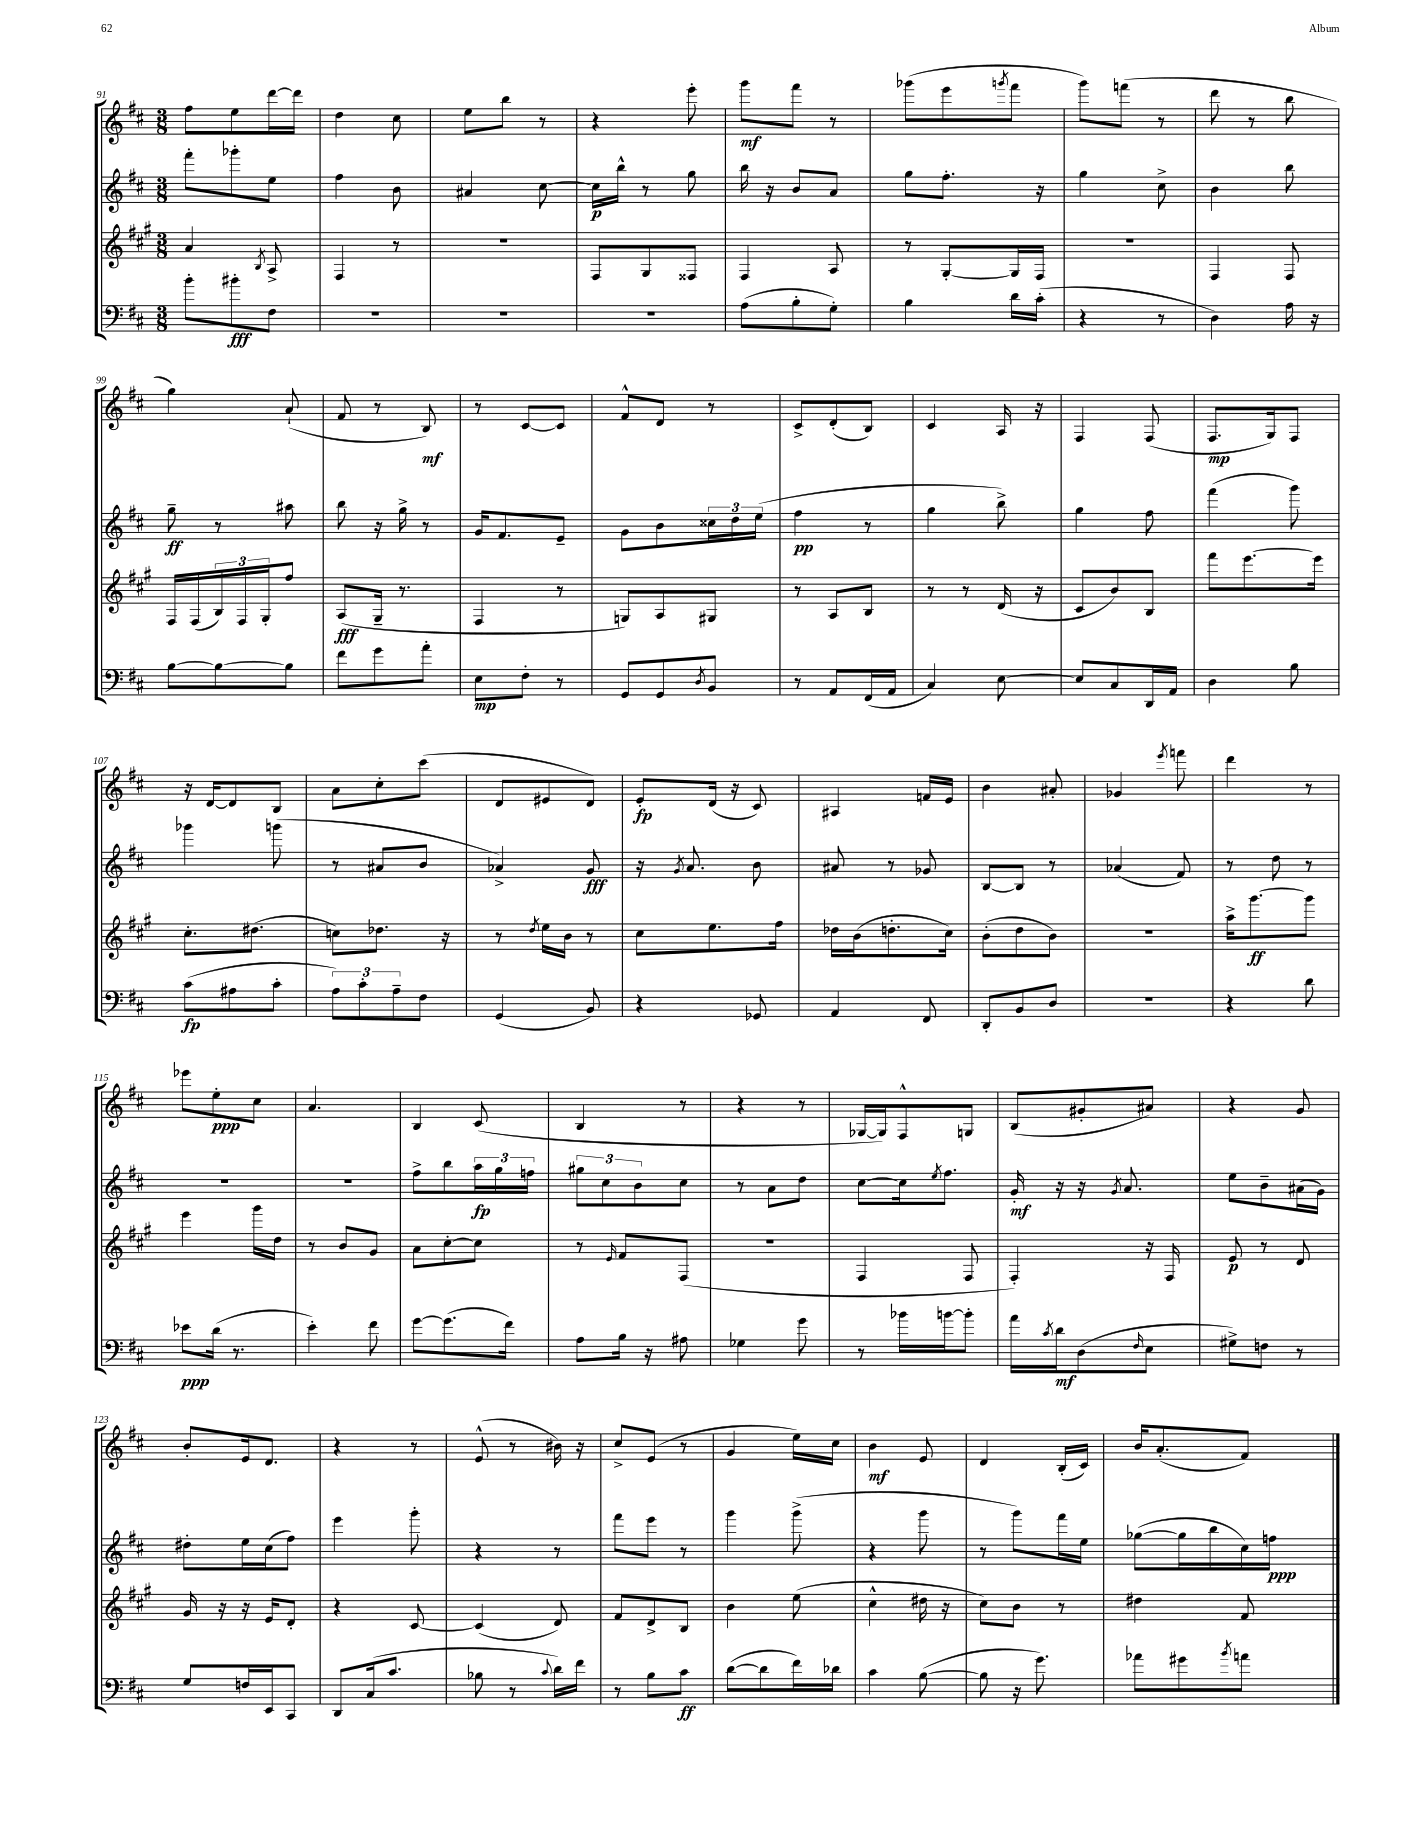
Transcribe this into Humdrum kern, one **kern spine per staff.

**kern	**kern	**kern	**kern
*staff4	*staff3	*staff2	*staff1
*clefF4	*clefG2	*clefG2	*clefG2
*k[f#c#]	*k[f#c#g#]	*k[f#c#]	*k[f#c#]
*M3/8	*M3/8	*M3/8	*M3/8
8b'	4a	8fff#'	8ff#
8b#'	.	8ggg-'	8ee
.	8qB	.	.
8F#	8A^	8ee	[16ddd
.	.	.	16ddd]
=	=	=	=
4.r	4F#	4ff#	4dd
.	8r	8b	8cc#
=	=	=	=
4.r	4.r	4a#	8ee
.	.	.	8bb
.	.	[8cc#	8r
=	=	=	=
4.r	8F#	16cc#]	4r
.	.	16bb^^	.
.	8G#	8r	.
.	8F##	8gg	8eee'
=	=	=	=
(8A	4F#	16bb	8ggg
.	.	16r	.
8B'	.	8b	8fff#
8G')	8A	8a	8r
=	=	=	=
4B	8r	8gg	(8ggg-
.	[8G#'	8.ff#'	8eee
.	.	.	8qggg
16d	16G#]	.	8fff#
(16c#'	16F#	16r	.
=	=	=	=
4r	4.r	4gg	8ggg)
.	.	.	(8fff
8r	.	8cc#^	8r
=	=	=	=
4D)	4F#	4b	8ddd
.	.	.	8r
16A	8F#	8bb	8bb
16r	.	.	.
=	=	=	=
[8B	16F#	8gg~	4gg)
.	(16F#	.	.
8B_	24B)	8r	.
.	24F#	.	.
.	24G#'	.	.
8B]	8ff#	8aa#	(8a`
=	=	=	=
8f#	(8A	8bb	8f#
8g	16G#~	16r	8r
.	8.r	16gg^	.
8a'	.	8r	8B)
=	=	=	=
8E	4F#	16g	8r
.	.	8.f#	.
8F#'	.	.	[8c#
8r	8r	8e~	8c#]
=	=	=	=
8GG	8G)	8g	8f#^^
8GG	8A	8b	8d
8qD	.	.	.
8BB	8G#	24cc##	8r
.	.	24dd	.
.	.	(24ee	.
=	=	=	=
8r	8r	4ff#	8c#^
8AA	8A	.	(8d'
(16FF#	8B	8r	8B)
16AA	.	.	.
=	=	=	=
4C#)	8r	4gg	4c#
.	8r	.	.
[8E	(16d	8bb^)	16A
.	16r	.	16r
=	=	=	=
8E]	8c#	4gg	4F#
8C#	8b)	.	.
16DD	8B	8ff#	(8F#
16AA	.	.	.
=	=	=	=
4D	8fff#	(4fff#	8.F#
.	[8.eee	.	.
.	.	.	16G)
8B	.	8ggg)	8F#
.	16eee]	.	.
=	=	=	=
(8c#	8.cc#'	4ggg-	16r
.	.	.	[16d
8A#	.	.	8d]
.	(8.dd#	.	.
8c#'	.	(8ggg	8B
=	=	=	=
12A)	8cc)	8r	8a
12c#'	.	.	.
.	8.dd-	8a#	8cc#'
12A~	.	.	.
8F#	.	8b	(8ccc#
.	16r	.	.
=	=	=	=
(4GG	8r	4a-^)	8d
.	8qdd	.	.
.	16ee	.	8e#
.	16b	.	.
8BB)	8r	8g	8d)
=	=	=	=
4r	8cc#	16r	8e'
.	.	8qg	.
.	.	8.a	.
.	8.ee	.	(16d
.	.	.	16r
8GG-	.	8b	8c#)
.	16ff#	.	.
=	=	=	=
4AA	16dd-	8a#	4A#
.	(16b	.	.
.	8.dd'	8r	.
8FF#	.	8g-	16f
.	16cc#)	.	16e
=	=	=	=
8DD'	(8b'	[8B	4b
8BB	8dd	8B]	.
8D	8b)	8r	8a#'
=	=	=	=
4.r	4.r	(4a-	4g-
.	.	.	8qeee
.	.	8f#)	8fff
=	=	=	=
4r	16aa^	8r	4ddd
.	[8.ggg#	.	.
.	.	8dd	.
8d	8ggg#]	8r	8r
=	=	=	=
8e-	4eee	4.r	8eee-
(16d	.	.	8ee'
8.r	.	.	.
.	16ggg#	.	8cc#
.	16dd	.	.
=	=	=	=
4e')	8r	4.r	4.a
.	8b	.	.
8f#	8g#	.	.
=	=	=	=
[8g	8a	8ff#^	4B
(8.g]	[8cc#'	8bb	.
.	8cc#]	24aa	(8c#
.	.	24gg	.
16f#)	.	.	.
.	.	24ff	.
=	=	=	=
8A	8r	12gg#	4B
.	.	12cc#	.
.	16qqe	.	.
16B	8f#	.	.
.	.	12b	.
16r	.	.	.
8A#	(8F#	8cc#	8r
=	=	=	=
4G-	4.r	8r	4r
.	.	8a	.
8g	.	8dd	8r
=	=	=	=
8r	4F#	[8cc#	[16G-
.	.	.	16G-])
16b-	.	16cc#]	8F#^^
.	.	8qee	.
[16b	.	8.ff#	.
8b']	8F#	.	8G
=	=	=	=
16a	4F#')	16g'	(8B
8qc#	.	.	.
16d	.	16r	.
(8D	.	16r	8g#'
.	.	8qg	.
.	.	8.a	.
16qqF#	.	.	.
8E	16r	.	8a#)
.	16F#	.	.
=	=	=	=
8G#^)	8e	8ee	4r
8F	8r	8b~	.
8r	8d	(16a#	8g
.	.	16g)	.
=	=	=	=
8G	16g#	8dd#'	8b'
.	16r	.	.
16F	16r	16ee	16e
16EE	16e	(16cc#	8.d
8CC#	8d'	8ff#)	.
=	=	=	=
8DD	4r	4eee	4r
(16C#	.	.	.
8.c#	.	.	.
.	[8c#	8ggg'	8r
=	=	=	=
8B-	(4c#]	4r	(8e^^
8r	.	.	8r
8qqc#	.	.	.
16d)	8d)	8r	16b#)
16f#	.	.	16r
=	=	=	=
8r	8f#	8fff#	8cc#^
8B	8d^	8eee	(8e
8c#	8B	8r	8r
=	=	=	=
([8d	4b	4ggg	4g
8d]	.	.	.
16f#)	(8ee	(8ggg^	16ee)
16d-	.	.	16cc#
=	=	=	=
4c#	4cc#^^	4r	4b
([8B	16dd#	8ggg	8e
.	16r	.	.
=	=	=	=
8B]	8cc#)	8r	4d
16r	8b	8ggg)	.
8.g)	.	.	.
.	8r	16fff#	(16B'
.	.	16ee	16c#)
=	=	=	=
8a-	4dd#	([8gg-	16b
.	.	.	(8.a'
8g#	.	16gg-]	.
.	.	16bb	.
8qb	.	.	.
8a	8f#	16cc#)	8f#)
.	.	16ff	.
==	==	==	==
*-	*-	*-	*-
